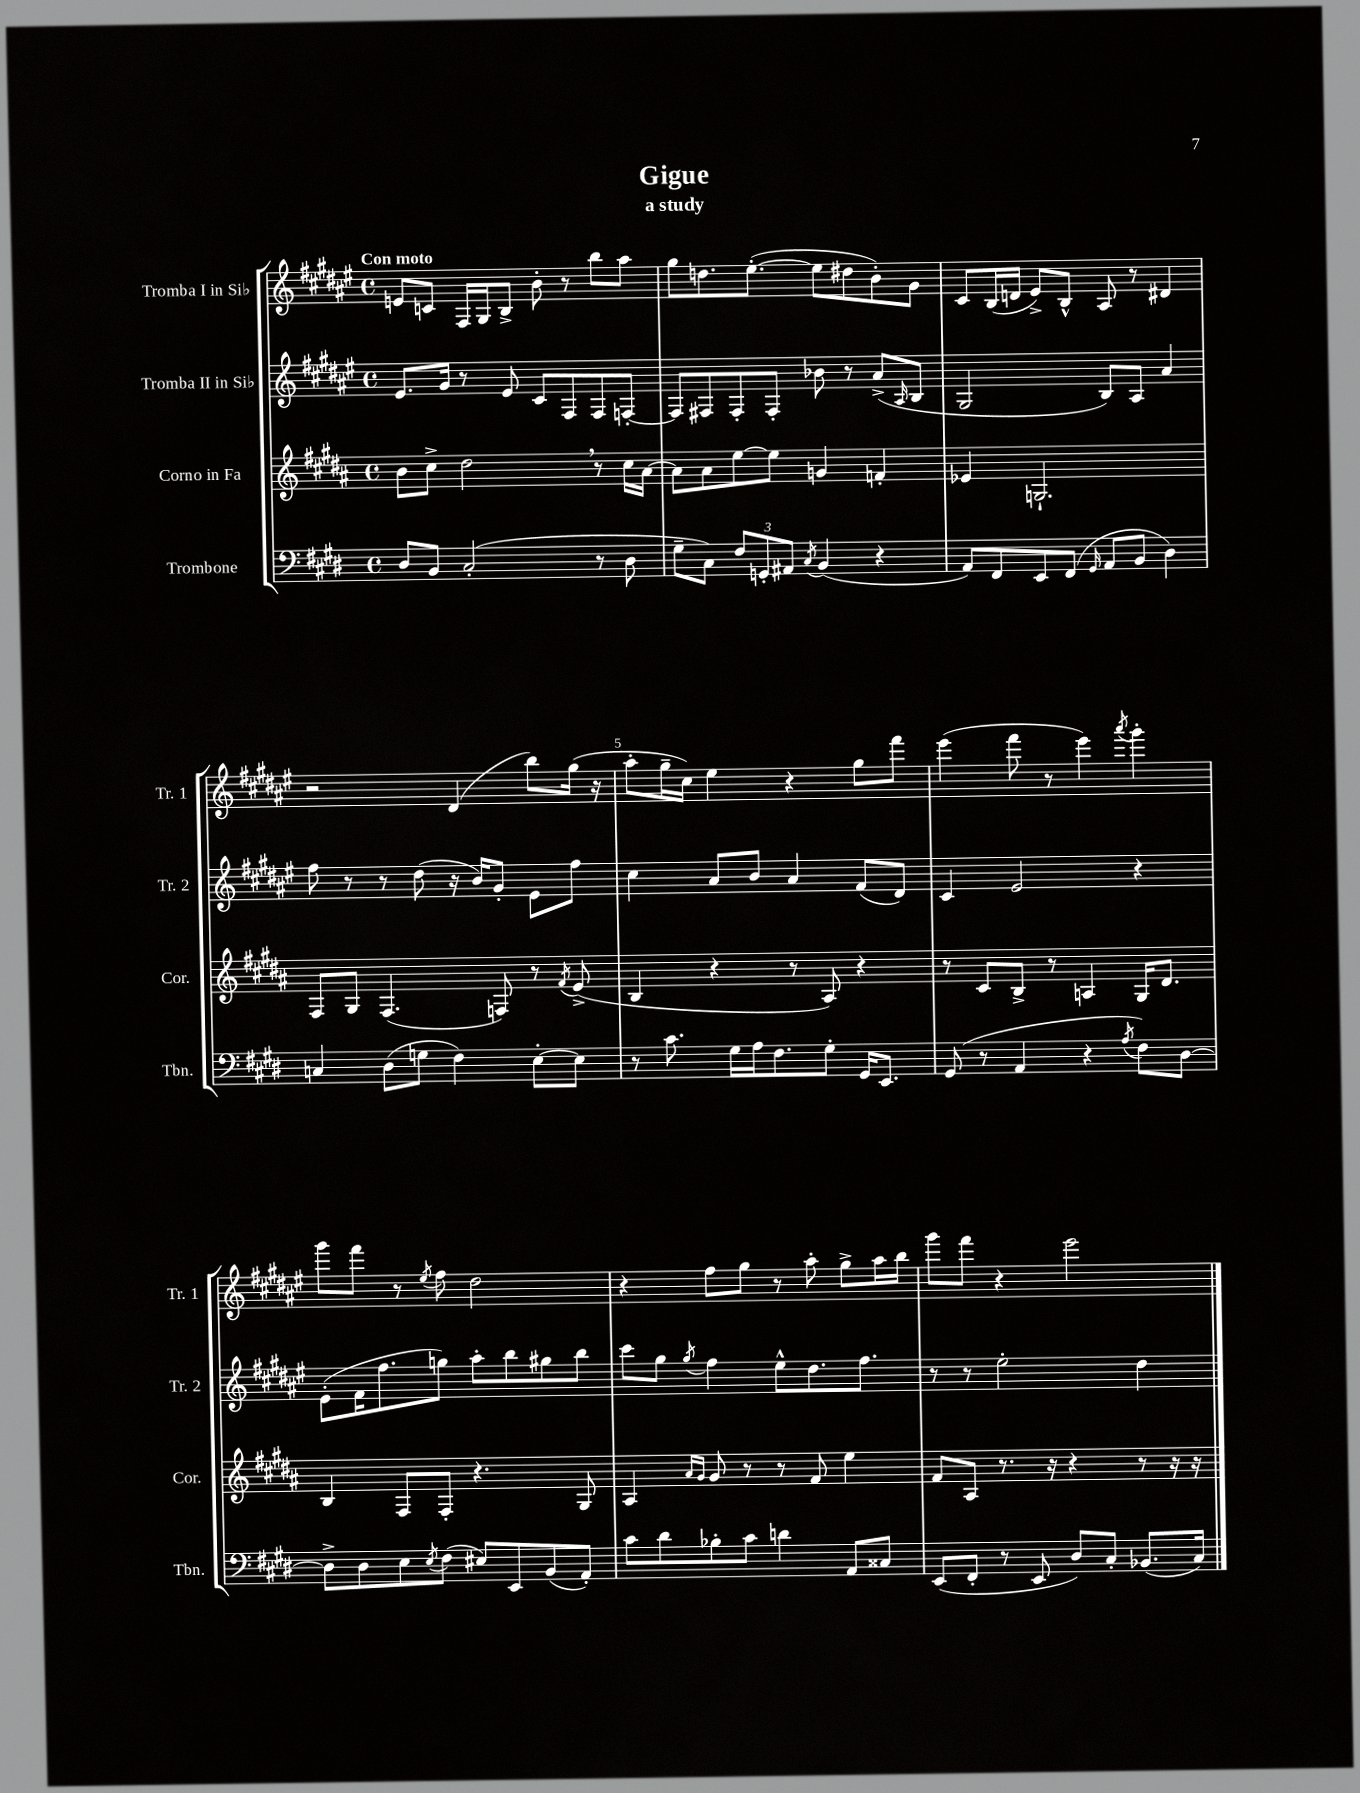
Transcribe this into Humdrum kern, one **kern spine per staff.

**kern	**kern	**kern	**kern
*staff4	*staff3	*staff2	*staff1
*clefF4	*clefG2	*clefG2	*clefG2
*k[f#c#g#d#]	*k[f#c#g#d#a#]	*k[f#c#g#d#a#e#]	*k[f#c#g#d#a#e#]
*M4/4	*M4/4	*M4/4	*M4/4
*met(c)	*met(c)	*met(c)	*met(c)
8D#/L	8b\L	8.e#/L	8e/L
8BB/J	8cc#^\J	.	8c/J
.	.	16g#/Jk	.
(2C#'/	2dd#\	8r	16F#/LL
.	.	.	16G#/J
.	.	8e#/	8B^/J
.	.	8c#/L	8b'\
.	.	8F#/	8r
8r	8r	8F#/	8bb\L
8D#\	16cc#\LL	[8F'/J	8aa#\J
.	[16a#\JJ	.	.
=	=	=	=
8G#~\L	8a#\]L	8F/]L	8gg#\L
8C#\J)	8a#\	8F#/	8.dd\
12F#/L	[8ee\	8F#'/	.
.	.	.	([8.ee#'\J
12GG'/	.	.	.
.	8ee\]J	8F#'/J	.
12AA#/J	.	.	.
8qC#/	.	.	.
(4BB/	4g/	8b-\	8ee#\]L
.	.	8r	8dd#\
4r	4f'/	(8a#^/L	8b'\)
.	.	16qqA#/	.
.	.	8B/J	8g#\J
=	=	=	=
8AA/L)	4e-/	2G#/	8c#/L
8FF#/	.	.	(16B/L
.	.	.	16d/JJ
8EE/	2.G`/	.	8e#^/L)
(8FF#/J	.	.	8B^^/J
16qqGG#/	.	.	.
8AA/L	.	8B/L)	8A#/
8BB/J	.	8A#/J	8r
4D#\)	.	4a#/	4d#/
=	=	=	=
4C/	8F#/L	8ff#\	2r
.	8G#/J	8r	.
(8D#\L	(4.F#/	8r	.
8G\J	.	(8dd#\	.
4F#\)	.	16r	(4d#/
.	.	16b/LK)	.
.	8F/)	8g#'/J	.
[8E'\L	8r	8e#\L	8bb\L)
.	8qf#/	.	.
8E\]J	(8e^/	8ff#\J	(16gg#\Jk
.	.	.	16r
=	=	=	=
8r	4B/	4cc#\	8aa#'\L
8.c#\	.	.	16gg#~\L
.	.	.	16cc#\JJ)
.	4r	8a#/L	4ee#\
16G#\LL	.	.	.
16A\J	.	8b/J	.
8.F#\	.	.	.
.	8r	4a#/	4r
8G#'\J	8A#/)	.	.
16GG#/LK	4r	(8f#/L	8gg#\L
8.EE/J	.	.	.
.	.	8d#/J)	8fff#\J
=	=	=	=
(8GG#/	8r	4c#/	(4eee#\
8r	8c#/L	.	.
4AA/	8B^/J	2e#/	8fff#\
.	8r	.	8r
4r	4A/	.	4eee#\)
8qA/	.	.	8qaaa#/
8F#\L)	16G#/LK	4r	4ggg#'\
.	8.d#/J	.	.
[8D#\J	.	.	.
=	=	=	=
8D#^\]L	4B/	(8e#'\L	8ggg#\L
8D#\	.	16f#\K	8fff#\J
.	.	8.ff#\	.
8E\	8F#/L	.	8r
8qE/	.	.	8qee#/
(8F#\J	8F#'/J	8gg\J)	8ff#\
8E#/L)	4.r	8aa#'\L	2dd#\
8EE/	.	8bb\	.
(8BB/	.	8gg#\	.
8AA'/J)	8G#/	8bb\J	.
=	=	=	=
8c#\L	4A#/	8ccc#\L	4r
8d#\	.	8gg#\J	.
.	16qqa#/LL	.	.
.	16qqg#/JJ	8qgg#/	.
8B-'\	8g#/	4ff#\	8ff#\L
8c#\J	8r	.	8gg#\J
4d\	8r	8ee#^^\L	8r
.	8f#/	8.dd#\	8aa#'\
8AA/L	4ee\	.	8gg#^\L
.	.	8.ff#\J	.
8C##/J	.	.	16aa#\L
.	.	.	16bb\JJ
=	=	=	=
(8EE/L	8f#/L	8r	8ggg#\L
8FF#'/J	8A#/J	8r	8fff#\J
8r	8.r	2ee#'\	4r
8EE/	.	.	.
.	16r	.	.
8D#/L)	4r	.	2eee#\
8C#'/J	.	.	.
(8.BB-/L	8r	4dd#\	.
.	16r	.	.
16C#/Jk)	16r	.	.
==	==	==	==
*-	*-	*-	*-
